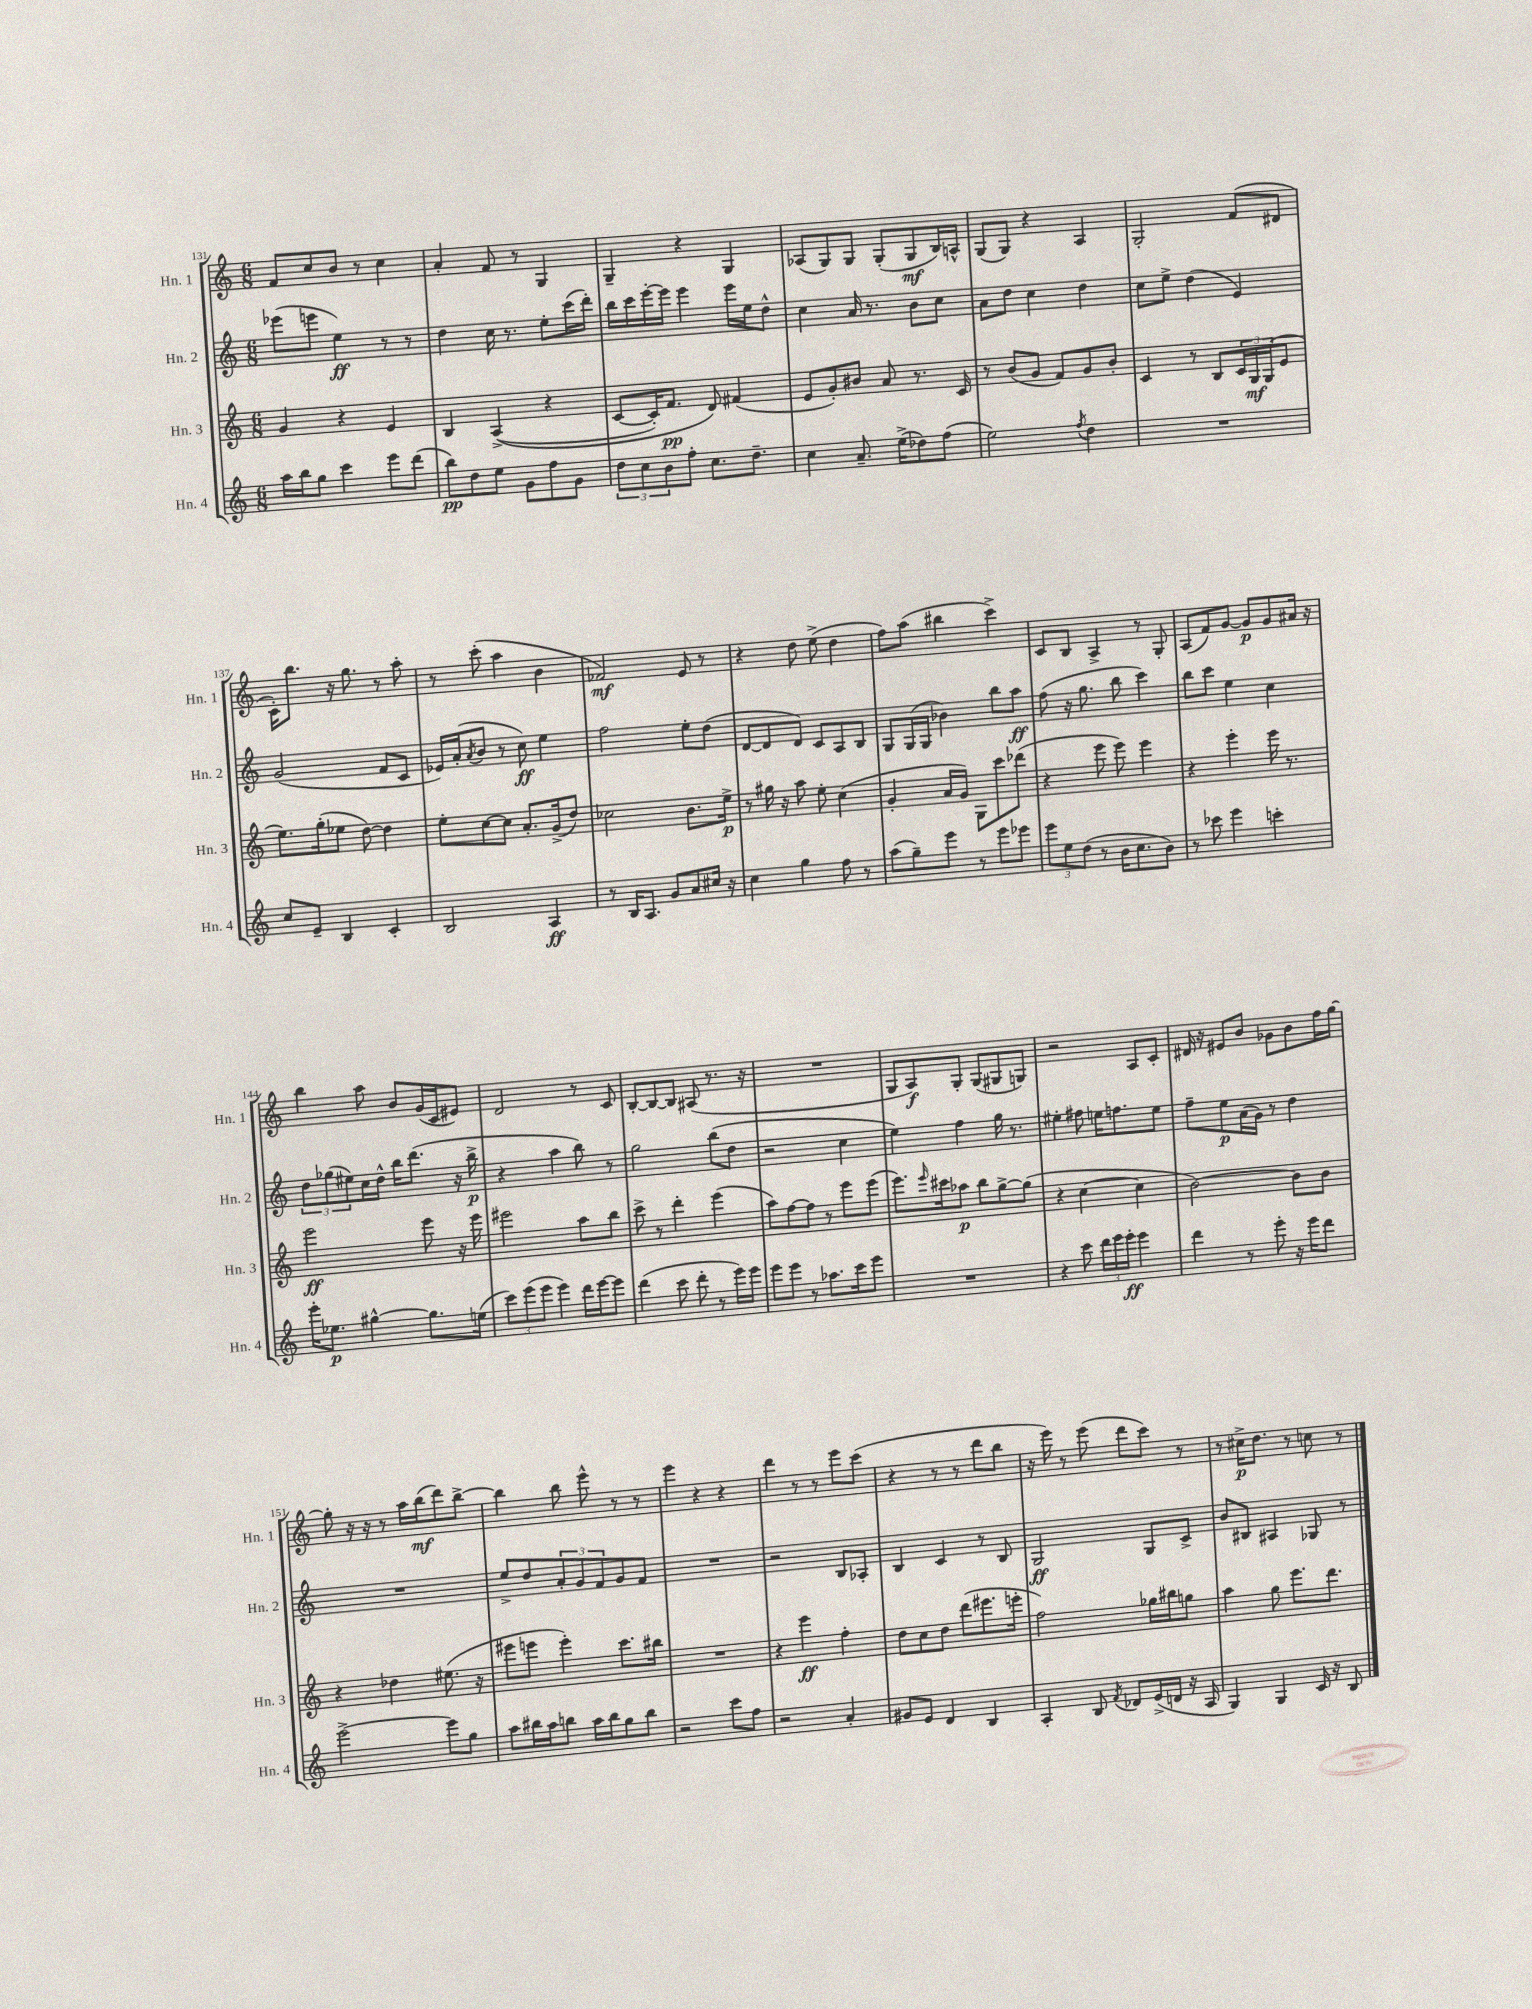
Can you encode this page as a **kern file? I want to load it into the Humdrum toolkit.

**kern	**dynam	**kern	**dynam	**kern	**dynam	**kern	**dynam
*part4	*part4	*part3	*part3	*part2	*part2	*part1	*part1
*staff4	*staff4	*staff3	*staff3	*staff2	*staff2	*staff1	*staff1
*I"Hn. 4	*	*I"Hn. 3	*	*I"Hn. 2	*	*I"Hn. 1	*
*I'Hn. 4	*	*I'Hn. 3	*	*I'Hn. 2	*	*I'Hn. 1	*
*clefG2	*	*clefG2	*	*clefG2	*	*clefG2	*
*k[]	*	*k[]	*	*k[]	*	*k[]	*
*M6/8	*	*M6/8	*	*M6/8	*	*M6/8	*
=131	=131	=131	=131	=131	=131	=131	=131
16aa\LL	.	4g/	.	(8eee-X\L	.	8f/L	.
16bb\J	.	.	.	.	.	.	.
8gg\J	.	.	.	8eeen\J	.	8cc/	.
4ccc\	.	4r	.	4ee\)	ff	8b/J	.
.	.	.	.	.	.	8r	.
8eee\L	.	4e/	.	8r	.	4cc\	.
(8ddd\J	.	.	.	8r	.	.	.
=132	=132	=132	=132	=132	=132	=132	=132
8bb\L)	pp	4B/	.	4dd\	.	4a'/	.
8dd\	.	.	.	.	.	.	.
8ee\J	.	((4A^/	.	16cc\	.	8f/	.
.	.	.	.	8.r	.	.	.
8g\L	.	.	.	.	.	8r	.
8ff\	.	4r	.	8ee'\L	.	4G/	.
8g\J	.	.	.	(16ccc\L	.	.	.
.	.	.	.	16ddd'\JJ)	.	.	.
=133	=133	=133	=133	=133	=133	=133	=133
12dd\L	.	[8c/L	.	16bb\LL	.	4G~/	.
.	.	.	.	16ccc\	.	.	.
12cc\	.	.	.	.	.	.	.
.	.	16c'/K])	.	[16eee'\	.	.	.
12b\	.	.	.	.	.	.	.
.	.	8.f/J	pp	16eee\JJ]	.	.	.
8ff'\J	.	.	.	4eee\	.	4r	.
8.cc\L	.	8d/)	.	.	.	.	.
.	.	(4f#X/	.	16eee\LL	.	4G/	.
8.dd~\J	.	.	.	16ee\J	.	.	.
.	.	.	.	8dd^^\J	.	.	.
=134	=134	=134	=134	=134	=134	=134	=134
4cc\	.	8e/L	.	4cc\	.	(8A-X/L	.
.	.	8g'/)	.	.	.	8G/)	.
8.a~/	.	8b#X/J	.	16a/	.	8G/J	.
.	.	.	.	8.r	.	.	.
.	.	8a/	.	.	.	(8G'/L	.
(16ee^\KL	.	.	.	.	.	.	.
8dd-X\)	.	8.r	.	8b\L	.	8G/	mf
(8ff\J	.	.	.	8cc\J	.	16B/L)	.
.	.	16c/	.	.	.	16An^^/JJ	.
=135	=135	=135	=135	=135	=135	=135	=135
2ee\)	.	8r	.	8a\L	.	(8G/L	.
.	.	(8b/L	.	8dd\J	.	8G/J)	.
.	.	8g/J	.	4cc\	.	4r	.
.	.	8f/L)	.	.	.	.	.
8qff/	.	.	.	.	.	.	.
4dd\	.	8g/	.	4dd\	.	4A/	.
.	.	8b'/J	.	.	.	.	.
=136	=136	=136	=136	=136	=136	=136	=136
2.r	.	4c/	.	8cc\L	.	2G'/	.
.	.	.	.	8ee^\J	.	.	.
.	.	8r	.	(4dd\	.	.	.
.	.	8B/L	.	.	.	.	.
.	.	24c/L	.	4e/)	.	(8f/L	.
.	.	24G/	mf	.	.	.	.
.	.	(24G/J	.	.	.	.	.
.	.	8e/J	.	.	.	8d#X/J	.
!!LO:LB:g=z
=137	=137	=137	=137	=137	=137	=137	=137
8cc/L	.	8.ee\L)	.	(2g/	.	16c'\KL)	.
.	.	.	.	.	.	8.bb\J	.
8e~/J	.	.	.	.	.	.	.
.	.	(16gg'\k	.	.	.	.	.
4B/	.	8ee-X\J	.	.	.	16r	.
.	.	.	.	.	.	8.gg\	.
.	.	[8dd\)	.	.	.	.	.
4c'/	.	4dd\]	.	8f/L	.	8r	.
.	.	.	.	8c/J	.	8aa'\	.
=138	=138	=138	=138	=138	=138	=138	=138
2B/	.	8ee'\L	.	16e-X/LL)	.	8r	.
.	.	.	.	(16a'/J	.	.	.
.	.	.	.	8qa/	.	.	.
.	.	[8cc\	.	8b/J	.	(8ccc'\	.
.	.	8cc\J]	.	8r	.	4aa\	.
.	.	8.a'/L	.	8cc\)	ff	.	.
4A/	ff	.	.	4ee\	.	4b\	.
.	.	(16g^/k	.	.	.	.	.
.	.	8dd/J)	.	.	.	.	.
=139	=139	=139	=139	=139	=139	=139	=139
8r	.	2cc-X\	.	2ff\	.	2f-X/)	mf
16B/KL	.	.	.	.	.	.	.
8.A/J	.	.	.	.	.	.	.
8g/L	.	.	.	.	.	.	.
8a/	.	8.b\L	.	8ee'\L	.	8e/	.
16cc#X/Jk	.	.	.	(8dd\J	.	8r	.
16r	.	16ee^\Jk	p	.	.	.	.
=140	=140	=140	=140	=140	=140	=140	=140
4cc\	.	8r	.	[8d/L	.	4r	.
.	.	16gg#X\	.	8d/]	.	.	.
.	.	16r	.	.	.	.	.
4gg\	.	8aa\	.	8d/J)	.	8dd\	.
.	.	8ee'\	.	8c/L	.	(8ee^\	.
8ff\	.	(4cc\	.	8A/	.	4dd\	.
8r	.	.	.	8B/J	.	.	.
=141	=141	=141	=141	=141	=141	=141	=141
(8aa\L	.	4g'/	.	8G/L	.	8ff\L)	.
8gg~\)	.	.	.	(16G/L	.	(8aa\J	.
.	.	.	.	16G/JJ	.	.	.
8eee\J	.	16a/LL	.	4b-X\)	.	4bb#X\	.
.	.	16g/JJ)	.	.	.	.	.
8r	.	8G\L	.	.	.	.	.
8eee\L	.	8ccc\	.	8bb\L	.	4ccc^\)	.
8eee-X\J	.	(8ddd-X\J	.	8aa\J	ff	.	.
=142	=142	=142	=142	=142	=142	=142	=142
12eee\L	.	4r	.	(8ff\	.	8c/L	.
12ee\	.	.	.	.	.	.	.
.	.	.	.	16r	.	8B/J	.
(12dd\J	.	.	.	.	.	.	.
.	.	.	.	8.gg\	.	.	.
8r	.	8eee\	.	.	.	4A^/	.
16b\KL	.	8eee\)	.	8bb\	.	.	.
8.cc\	.	.	.	.	.	.	.
.	.	4eee\	.	4ccc\)	.	8r	.
8b\J)	.	.	.	.	.	8G'/	.
=143	=143	=143	=143	=143	=143	=143	=143
8r	.	4r	.	8bb\L	.	(8A/L	.
8ccc-X\	.	.	.	8ccc\J	.	8f/)	.
4eee\	.	4eee'\	.	4ee\	.	[8g/J	.
.	.	.	.	.	.	8g/L]	p
4cccn'\	.	16eee\	.	4cc\	.	8g/	.
.	.	8.r	.	.	.	.	.
.	.	.	.	.	.	16a#X/Jk	.
.	.	.	.	.	.	16r	.
!!LO:LB:g=z
=144	=144	=144	=144	=144	=144	=144	=144
16eee'\KL	.	2eee\	ff	12dd\L	.	4bb\	.
8.ee-X\J	p	.	.	.	.	.	.
.	.	.	.	(12gg-X\	.	.	.
.	.	.	.	12ee#X\)	.	.	.
[4gg#X^^\	.	.	.	16cc\L	.	8aa\	.
.	.	.	.	16dd^^\JJ	.	.	.
.	.	.	.	16bb\KL	.	8b/L	.
.	.	.	.	(8.ddd\J	.	.	.
8.gg#\L]	.	8eee\	.	.	.	(16g/L	.
.	.	.	.	.	.	16c/J	.
.	.	16r	.	16r	.	8e#X/J)	.
(16een\Jk	.	16eee\	.	16bb^\	p	.	.
=145	=145	=145	=145	=145	=145	=145	=145
12ccc\L)	.	2eee#X\	.	4r	.	2d/	.
(12eee\	.	.	.	.	.	.	.
12eee\J	.	.	.	.	.	.	.
4eee\)	.	.	.	4aa\	.	.	.
16ddd\LL	.	8aa\L	.	8bb\)	.	8r	.
[16eee\J	.	.	.	.	.	.	.
8eee\J]	.	8bb\J	.	8r	.	8c/	.
=146	=146	=146	=146	=146	=146	=146	=146
(4ddd\	.	8ccc^\	.	2gg\	.	[8B'/L	.
.	.	8r	.	.	.	8B/_	.
8ccc\	.	4ddd'\	.	.	.	8B/J]	.
8ddd'\	.	.	.	.	.	(8A#X/	.
8r	.	(4eee\	.	(8bb\L	.	8.r	.
16eee\LL)	.	.	.	8dd\J	.	.	.
16eee\JJ	.	.	.	.	.	16r	.
=147	=147	=147	=147	=147	=147	=147	=147
8eee\L	.	8aa\L)	.	2r	.	2.r	.
8eee\J	.	[8ff\	.	.	.	.	.
8r	.	8ff\J]	.	.	.	.	.
8.aa-X\L	.	8r	.	.	.	.	.
.	.	8eee\L	.	4cc\	.	.	.
16ccc\k	.	.	.	.	.	.	.
8eee\J	.	(8eee\J	.	.	.	.	.
=148	=148	=148	=148	=148	=148	=148	=148
2.r	.	8.eee\L)	.	4ee\)	.	8G/L	.
.	.	.	.	.	.	8A/)	f
.	.	16qqeee/	.	.	.	.	.
.	.	16ccc#X\k	.	.	.	.	.
.	.	8aa-X\J	p	4ff\	.	8G'/J	.
.	.	8bb\L	.	.	.	(8G/L	.
.	.	[8gg^\	.	16gg\	.	8G#X/	.
.	.	.	.	8.r	.	.	.
.	.	(8gg\J]	.	.	.	8Gn/J)	.
=149	=149	=149	=149	=149	=149	=149	=149
4r	.	4r	.	4ee#X'\	.	2r	.
8ccc\	.	[4cc\	.	8ff#X\	.	.	.
24ddd\LL	.	.	.	16een\KL	.	.	.
24eee\	.	.	.	.	.	.	.
.	.	.	.	8.ffn\	.	.	.
24eee'\JJ	ff	.	.	.	.	.	.
4eee\	.	4cc\]	.	.	.	8A/L	.
.	.	.	.	8ee\J	.	8c'/J	.
=150	=150	=150	=150	=150	=150	=150	=150
4ddd\	.	[2b\)	.	8ff~\L	.	16d#X/	.
.	.	.	.	.	.	16r	.
.	.	.	.	8ee\	p	8e#X/L	.
8r	.	.	.	(16a\L	.	8b/J	.
.	.	.	.	16g\JJ)	.	.	.
8eee'\	.	.	.	8r	.	8g-X\L	.
16r	.	8b\L]	.	4dd\	.	8b\	.
16eee\KL	.	.	.	.	.	.	.
8ddd\J	.	8b\J	.	.	.	16ff\L	.
.	.	.	.	.	.	[16gg\JJ	.
!!LO:LB:g=z
=151	=151	=151	=151	=151	=151	=151	=151
[2eee^\	.	4r	.	2.r	.	8gg'\]	.
.	.	.	.	.	.	16r	.
.	.	.	.	.	.	16r	.
.	.	4dd-X\	.	.	.	8r	.
.	.	.	.	.	.	16aa\LL	.
.	.	.	.	.	.	(16bb\J	mf
8eee\L]	.	(8.ee#X\	.	.	.	8ddd\)	.
8gg\J	.	.	.	.	.	[8bb^\J	.
.	.	16r	.	.	.	.	.
=152	=152	=152	=152	=152	=152	=152	=152
8aa\L	.	8eee#X\L	.	8ee^/L	.	4bb\]	.
16bb#X\L	.	8eeen\J	.	8dd/	.	.	.
16aa\J	.	.	.	.	.	.	.
8bbn\J	.	4eee'\)	.	12a'/	.	8bb\	.
.	.	.	.	12g/	.	.	.
16aa\LL	.	.	.	.	.	8eee^^\	.
.	.	.	.	12f/	.	.	.
16bb\J	.	.	.	.	.	.	.
8gg\	.	8.ccc\L	.	8g/	.	8r	.
8bb\J	.	.	.	8f/J	.	8r	.
.	.	16bb#X\Jk	.	.	.	.	.
=153	=153	=153	=153	=153	=153	=153	=153
2r	.	2.r	.	2.r	.	4eee\	.
.	.	.	.	.	.	4r	.
8ccc\L	.	.	.	.	.	4r	.
8ff\J	.	.	.	.	.	.	.
=154	=154	=154	=154	=154	=154	=154	=154
2r	.	4r	.	2r	.	4ddd\	.
.	.	4eee\	ff	.	.	8r	.
.	.	.	.	.	.	8r	.
4a'/	.	4ff'\	.	8B/L	.	8eee\L	.
.	.	.	.	8A-X'/J	.	(8ccc\J	.
=155	=155	=155	=155	=155	=155	=155	=155
8g#X/L	.	8dd\L	.	4B/	.	4r	.
8e/J	.	8cc\	.	.	.	.	.
4d/	.	8dd\J	.	4c/	.	8r	.
.	.	(8ddd\L	.	.	.	8r	.
4B/	.	8.eee#X\	.	8r	.	8ddd\L	.
.	.	.	.	8B/	.	8bb\J	.
.	.	16eeen'\Jk	.	.	.	.	.
=156	=156	=156	=156	=156	=156	=156	=156
4A'/	.	2ff\)	.	2G/	ff	16r	.
.	.	.	.	.	.	16eee\)	.
.	.	.	.	.	.	8r	.
8B/	.	.	.	.	.	(8eee\	.
8qf/	.	.	.	.	.	.	.
8d-X/L	.	.	.	.	.	8ddd\L	.
(16e^/L	.	16gg-X\LL	.	8G/L	.	8ccc\J)	.
16dn/JJ	.	16bb#X\J	.	.	.	.	.
16r	.	8ggn\J	.	8c^/J	.	8r	.
16A/	.	.	.	.	.	.	.
=157	=157	=157	=157	=157	=157	=157	=157
4G/)	.	4aa\	.	8b/L	.	8r	.
.	.	.	.	8B#X/J	.	16cc#X^\KL	p
.	.	.	.	.	.	8.dd\J	.
4G/	.	8gg\	.	4A#X/	.	.	.
.	.	8.eee\L	.	.	.	8r	.
16c/	.	.	.	8G-X/	.	8ccn\	.
16r	.	8.ddd\J	.	.	.	.	.
8B/	.	.	.	8r	.	8r	.
==	==	==	==	==	==	==	==
*-	*-	*-	*-	*-	*-	*-	*-
